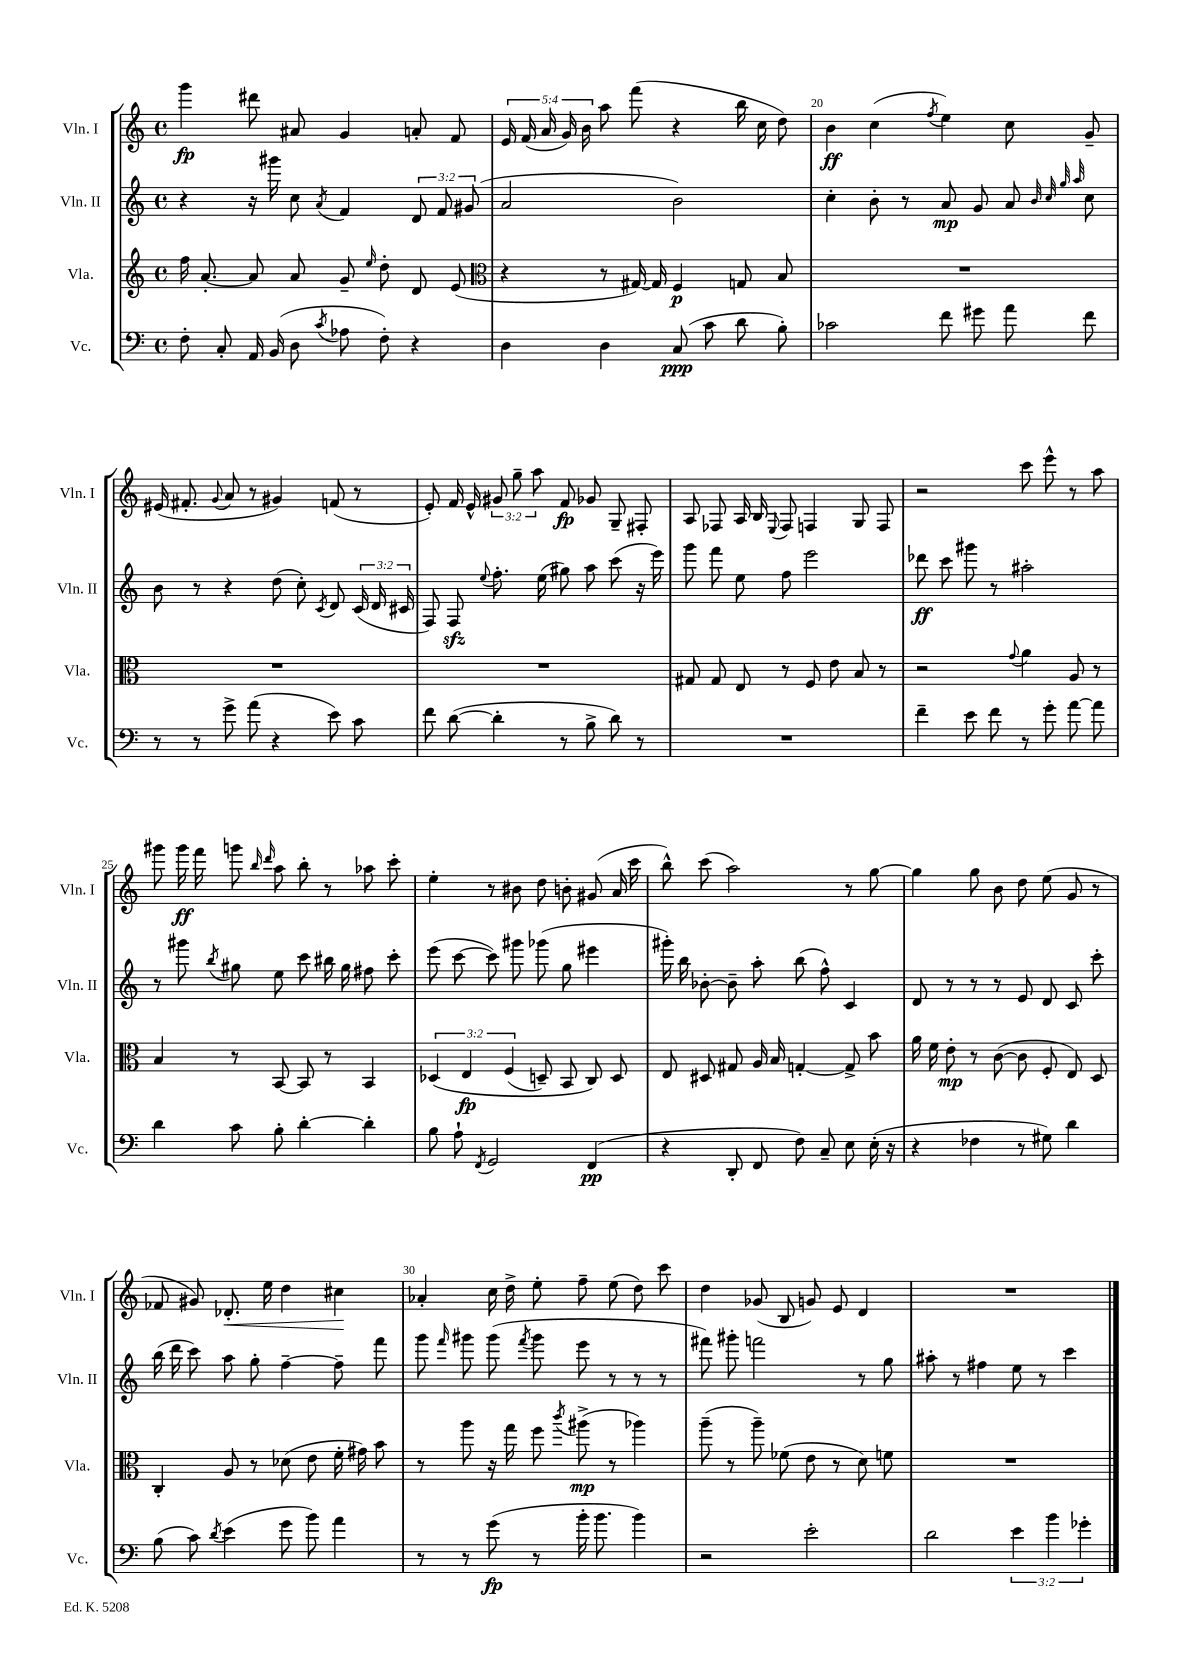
<<
\new StaffGroup <<
\new Staff = "s0" \with { instrumentName = "Vln. I" shortInstrumentName = "Vln. I" } {
    \clef treble \key c \major \defaultTimeSignature \time 4/4 \override Staff.TupletNumber.text = #tuplet-number::calc-fraction-text
    \autoBeamOff g'''4\fp dis'''8 ais'8 g'4 a'8-. f'8 |
    \tuplet 5/4 { e'16 f'16( a'16 g'16) b'16 } a''8 f'''8( r4 b''16 c''16 d''8) |
    b'4\ff c''4( \acciaccatura { f''8 } e''4) c''8 g'8-- |
    eis'16( fis'8.-. \appoggiatura { g'8 } a'8 r8 gis'4) f'8( r8 |
    e'8-.) f'16 e'16-^ \tuplet 3/2 { gis'8 g''8-- a''8 } f'8\fp ges'8 g8-- fis8-. |
    a8 fes8 a16 b16 \appoggiatura { e8 } fes8 f4 g8 f8 |
    r2 c'''8 e'''8-^ r8 a''8 |
    gis'''8 gis'''16\ff f'''16 g'''8 \grace { b''16 d'''16 } a''8 b''8-. r8 aes''8 c'''8-. |
    e''4-. r8 bis'8 d''8 b'8-. gis'8( a'16 c'''16 |
    b''8-^) c'''8( a''2) r8 g''8~ |
    g''4 g''8 b'8 d''8 e''8( g'8 r8 |
    fes'8 gis'8) des'8.-.\< e''16 d''4 cis''4\! |
    aes'4-. c''16 d''16-> e''8-. f''8-- e''8( d''8) c'''8 |
    d''4 ges'8( b8 g'8) e'8 d'4 |
    R1 \bar "|." |
}
\new Staff = "s1" \with { instrumentName = "Vln. II" shortInstrumentName = "Vln. II" } {
    \clef treble \key c \major \defaultTimeSignature \time 4/4 \override Staff.TupletNumber.text = #tuplet-number::calc-fraction-text
    \autoBeamOff r4 r16 gis'''16 c''8 \acciaccatura { a'8 } f'4 \tuplet 3/2 { d'8 f'8 gis'8( } |
    a'2 b'2) |
    c''4-. b'8-. r8 a'8\mp g'8 a'8 \grace { b'32 c''32 g''32 a''32 } c''8 |
    b'8 r8 r4 d''8( c''8-.) \acciaccatura { c'8 } d'8 \tuplet 3/2 { c'16( d'16 cis'16 } |
    f8) f8\sfz \appoggiatura { e''8 } f''8.-. e''16( gis''8) a''8 c'''8( r16 e'''16) |
    g'''8 f'''8 e''8 f''8 e'''2 |
    des'''8\ff c'''8 gis'''8 r8 ais''2-. |
    r8 gis'''8 \acciaccatura { b''8 } gis''8 e''8 c'''8 bis''16 gis''16 fis''8 c'''8-. |
    e'''8( c'''8~ c'''8) gis'''8 ges'''8( g''8 eis'''4 |
    gis'''16-.) b''16 bes'8~-. bes'8-- a''8-. b''8( f''8-^) c'4 |
    d'8 r8 r8 r8 e'8 d'8 c'8 c'''8-. |
    b''16( d'''16 c'''8) a''8 g''8-. f''4~-- f''8-- f'''8 |
    g'''8 \grace { f'''16 } gis'''8 gis'''8( \acciaccatura { f'''8 } gis'''8 e'''8 r8 r8 r8 |
    fis'''8) gis'''8-. f'''2 r8 g''8 |
    ais''8-. r8 fis''4 e''8 r8 c'''4 \bar "|." |
}
\new Staff = "s2" \with { instrumentName = "Vla." shortInstrumentName = "Vla." } {
    \clef treble \key c \major \defaultTimeSignature \time 4/4 \override Staff.TupletNumber.text = #tuplet-number::calc-fraction-text
    \autoBeamOff f''16 a'8.~-. a'8 a'8 g'8-- \grace { e''16 } d''8-. d'8 e'8( |
    \clef alto r4 r8 gis16~) gis16 f4\p g8 b8 |
    R1 |
    R1 |
    R1 |
    gis8 gis8 e8 r8 f8 e'8 b8 r8 |
    r2 \appoggiatura { g'8 } a'4 a8 r8 |
    b4 r8 b,8~ b,8 r8 b,4 |
    \tuplet 3/2 { des4\( e4\fp f4( } d8--) b,8 c8\) d8 |
    e8 dis8 gis8 a16 b16 g4~-. g8-> b'8 |
    a'16 f'16 e'8-.\mp r8 c'8~( c'8 f8-. e8) d8 |
    c4-. a8 r8 des'8( e'8 f'16-. gis'16) b'8 |
    r8 a''8 r16 g''16 f''8 \acciaccatura { c'''8 } ais''8->\mp( r8 aes''4) |
    a''8--( r8 a''8--) fes'8( e'8 r8 d'8) f'8 |
    R1 \bar "|." |
}
\new Staff = "s3" \with { instrumentName = "Vc." shortInstrumentName = "Vc." } {
    \clef bass \key c \major \defaultTimeSignature \time 4/4 \override Staff.TupletNumber.text = #tuplet-number::calc-fraction-text
    \autoBeamOff f8-. c8-. a,16 b,16( d8 \acciaccatura { c'8 } aes8 f8-.) r4 |
    d4 d4 c8\ppp( c'8 d'8 b8-.) |
    ces'2 f'8 gis'8 a'8 f'8 |
    r8 r8 g'8-> a'8( r4 e'8) c'8 |
    f'8 d'8~( d'4-. r8 b8-> d'8) r8 |
    R1 |
    f'4-- e'8 f'8 r8 g'8-. a'8~ a'8 |
    d'4 c'8 b8-. d'4~-. d'4-. |
    b8 a8-! \acciaccatura { f,8 } g,2 f,4\pp( |
    r4 d,8-. f,8 f8) c8-- e8 e16-.( r16 |
    r4 fes4 r8 gis8) d'4 |
    b8( c'8) \acciaccatura { d'8 } e'4( g'8 b'8) a'4 |
    r8 r8 g'8\fp( r8 b'16-. b'8. b'4) |
    r2 e'2-. |
    d'2 \tuplet 3/2 { e'4 b'4 ges'4-. } \bar "|." |
}
>>
>>
\layout { \context { \Score currentBarNumber = #18 \override BarNumber.break-visibility = ##(#f #t #t) barNumberVisibility = #(every-nth-bar-number-visible 5) } }
